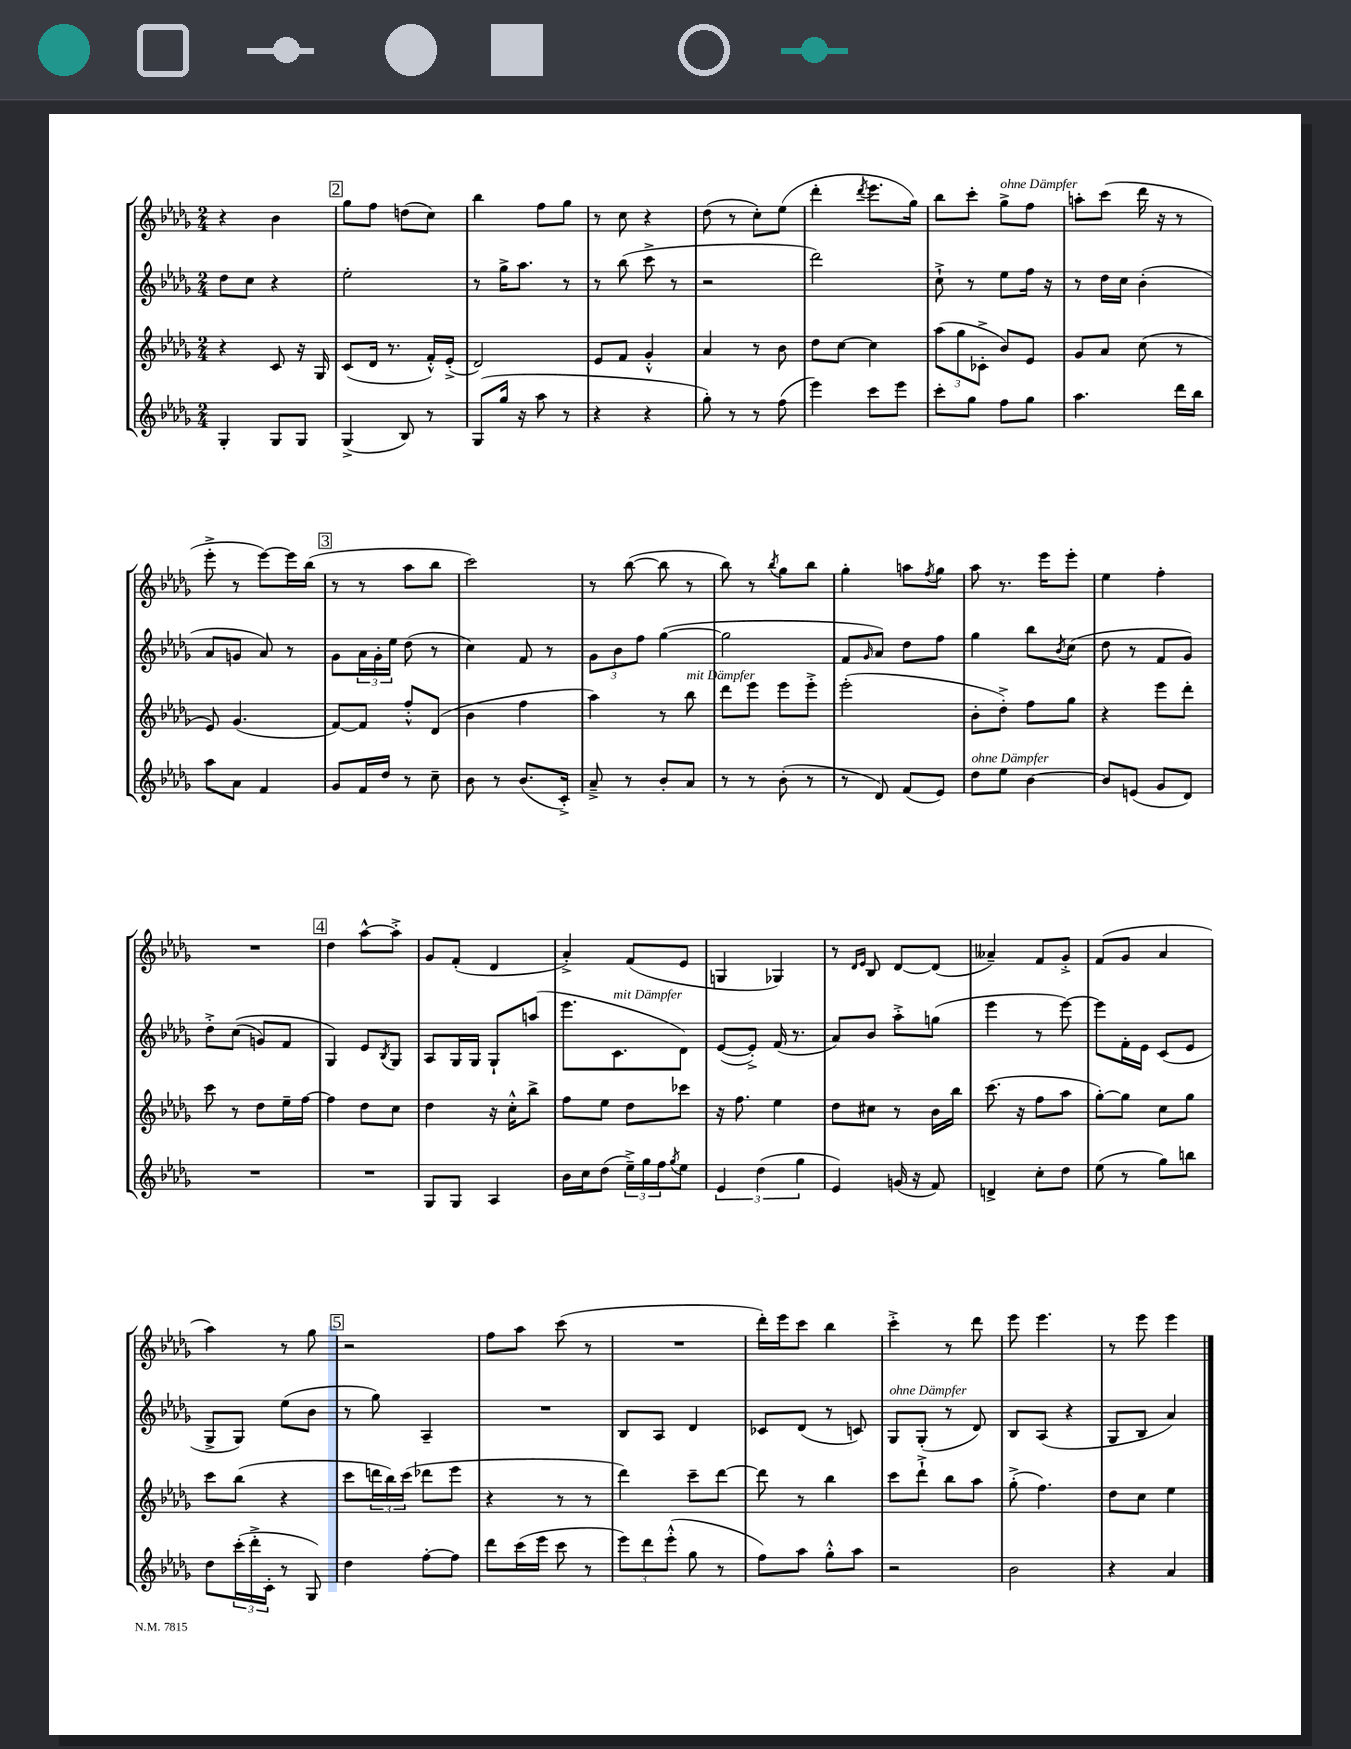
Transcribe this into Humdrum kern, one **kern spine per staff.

**kern	**kern	**kern	**kern
*staff4	*staff3	*staff2	*staff1
*clefG2	*clefG2	*clefG2	*clefG2
*k[b-e-a-d-g-]	*k[b-e-a-d-g-]	*k[b-e-a-d-g-]	*k[b-e-a-d-g-]
*M2/4	*M2/4	*M2/4	*M2/4
4G-'/	4r	8dd-\L	4r
.	.	8cc\J	.
8G-/L	8c/	4r	4b-\
8G-/J	16r	.	.
.	16G-/	.	.
=	=	=	=
(4G-^/	(8c/L	2ee-'\	8gg-\L
.	16d-/Jk	.	8ff\J
.	8.r	.	.
8B-/)	.	.	(8dd\L
8r	16f'^^/LL)	.	8cc\J)
.	(16e-'^/JJ	.	.
=	=	=	=
(8G-/L	2d-/)	8r	4bb-\
16gg-/Jk	.	16gg-^\LK	.
16r	.	8.aa-\J	.
8aa-\	.	.	8ff\L
8r	.	8r	8gg-\J
=	=	=	=
4r	8e-/L	8r	8r
.	8f/J	(8bb-\	8cc\
4r	4g-'^^/	8ccc^\	4r
.	.	8r	.
=	=	=	=
8gg-'\)	4a-/	2r	(8dd-\
8r	.	.	8r
8r	8r	.	8cc'\L)
(8ff\	8b-\	.	(8ee-\J
=	=	=	=
4eee-\)	8dd-\L	2ddd-\)	4ddd-'\
.	[8cc\J	.	.
.	.	.	8qddd-/
8ccc\L	4cc\]	.	8.eee-\L
8eee-\J	.	.	.
.	.	.	16gg-\Jk)
=	=	=	=
8ccc'\L	(12aa-\L	8cc`^\	8bb-\L
.	12gg-\	.	.
8gg-\J	.	8r	8ccc'\J
.	12c-'^\J	.	.
8ff\L	8b-/L)	8ee-\L	8gg-^\L
8gg-\J	8e-/J	16ff\Jk	8ff\J
.	.	16r	.
=	=	=	=
4.aa-\	8g-/L	8r	8aa'\L
.	8a-/J	16dd-\LL	(8ccc\J
.	.	16cc\JJ	.
.	(8cc\	(4b-'\	16ddd-\
.	.	.	16r
16ddd-\LL	8r	.	8r
16bb-\JJ	.	.	.
=	=	=	=
8aa-\L	8e-/)	8a-/L	8eee-'^\
8a-\J	(4.g-/	8g/J	8r
4f/	.	8a-/)	[8eee-\L)
.	.	8r	16eee-\]L
.	.	.	(16bb-\JJ
=	=	=	=
8g-/L	[8f/L)	8g-\L	8r
16f/L	8f/]J	24a-\L	8r
.	.	24g-'\	.
16dd-/JJ	.	.	.
.	.	24ee-\JJ	.
8r	8ff'^^/L	(8dd-\	8aa-\L
8cc~\	(8d-/J	8r	8bb-\J
=	=	=	=
8b-\	4b-\	4cc\)	2ccc\)
8r	.	.	.
(8.b-/L	4ff\	8f/	.
.	.	8r	.
16c'^/Jk)	.	.	.
=	=	=	=
8a-~^/	4aa-\)	12g-\L	8r
.	.	12b-\	.
8r	.	.	([8bb-\
.	.	12ff\J	.
8b-'/L	8r	([4gg-\	8bb-\]
8a-/J	8bb-\	.	8r
=	=	=	=
8r	8ddd-\L	2gg-\]	8bb-\)
8r	8eee-\J	.	8r
.	.	.	8qbb-/
(8b-'\	8eee-\L	.	8gg-\L
8r	8eee-'^\J	.	8bb-\J
=	=	=	=
8r	(2eee-'\	8f/L	4gg-'\
.	.	16qqg-/	.
8d-/)	.	8a-/J)	.
(8f/L	.	8dd-\L	8aa\L
.	.	.	8qff/
8e-/J)	.	8ff\J	8gg-\J
=	=	=	=
8dd-\L	8b-'\L	4gg-\	8aa-\
8ee-\J	8dd-'^\J)	.	8.r
[4b-\	8ff\L	8bb-\L	.
.	.	.	16eee-\LK
.	.	8qb-/	.
.	8gg-\J	(8cc\J	8eee-'\J
=	=	=	=
8b-/]L	4r	8dd-\	4ee-\
(8e/J	.	8r	.
8g-/L	8eee-\L	8f/L	4ff'\
8d-/J)	8ddd-'\J	8g-/J)	.
=	=	=	=
2r	8ccc\	8dd-'^\L	2r
.	8r	&((8cc\J	.
.	8dd-\L	8g/L)	.
.	16ee-~\L	8f/J	.
.	[16ff\JJ	.	.
=	=	=	=
2r	4ff\]	4G-/&)	4dd-\
.	8dd-\L	8e-/L	[8aa-^^\L
.	.	8qB-/	.
.	8cc\J	8G-/J	8aa-'^\]J
=	=	=	=
8G-/L	4dd-\	8A-/L	8g-/L
8G-/J	.	16G-/L	(8f'/J
.	.	16G-/JJ	.
4A-/	16r	8G-`/L	4d-/
.	16cc'^^\LK	.	.
.	8bb-^\J	(8aa/J	.
=	=	=	=
16b-\LL	8ff\L	8.eee-\L	4a-'^/)
16cc\J	.	.	.
(8dd-\J	8ee-\J	.	.
.	.	8.c\	.
24ee-~^\LL)	8dd-\L	.	(8f/L
24gg-\	.	.	.
24ff\J	.	.	.
8qgg-/	.	.	.
8ee-\J	8ccc-\J	8d-\J)	8e-/J
=	=	=	=
6e-/	16r	([8e-/L	4G/
.	8.ff\	.	.
.	.	8e-'^/]J)	.
(6dd-\	.	.	.
.	4ee-\	(16f/	4G-/)
.	.	8.r	.
6gg-\	.	.	.
=	=	=	=
4e-/)	8dd-\L	8a-/L)	8r
.	.	.	16qqd-/LL
.	.	.	16qqe-/JJ
.	8cc#\J	8b-/J	8B-/
(16g/	8r	8aa-'^\L	[8d-/L
16r	.	.	.
8f/)	16b-\LL	(8gg\J	(8d-/]J
.	16bb-\JJ	.	.
=	=	=	=
4d^/	(8.ccc\	4eee-\	4a--~/)
.	16r	.	.
8cc'\L	8ff\L	8r	8f/L
8dd-\J	8aa-\J	[8eee-\)	8g-'^/J
=	=	=	=
(8ee-\	[8gg-'\L)	8eee-\]L	(8f/L
8r	8gg-\]J	16f'\L	8g-/J
.	.	16e-\JJ	.
8gg-\L)	8cc\L	(8c/L	4a-/
8bb\J	8gg-\J	8e-/J	.
=	=	=	=
8dd-\L	8ccc\L	8G-^/L	4aa-\)
(24ccc'\L	(8bb-\J	8G-/J)	.
24ddd-'^\	.	.	.
24c'\JJ	.	.	.
8r	4r	(8ee-\L	8r
8G-/)	.	8b-\J	8gg-\
=	=	=	=
4dd-\	8ccc\L	8r	2r
.	24ddd\L	8gg-\)	.
.	24bb-\)	.	.
.	(24ccc\JJ	.	.
[8ff'\L	8ddd-\L	4A-~/	.
8ff\]J	8eee-\J	.	.
=	=	=	=
8ddd-\L	4r	2r	8ff\L
(16ccc\L	.	.	8aa-\J
16eee-\JJ	.	.	.
8ccc\	8r	.	(8ccc\
8r	8r	.	8r
=	=	=	=
12eee-\L)	4ddd-\)	8B-/L	2r
12ddd-\	.	.	.
.	.	8A-/J	.
(12eee-'^^\J	.	.	.
8gg-\	8ccc~\L	4d-/	.
8r	[8ddd-\J	.	.
=	=	=	=
8ff\L)	8ddd-\]	8c-/L	16ddd-'\LL)
.	.	.	16eee-\J
8aa-\J	8r	(8d-/J	8ccc\J
8gg-'^^\L	4bb-\	8r	4bb-\
8aa-\J	.	8c/)	.
=	=	=	=
2r	8ccc\L	8G-/L	4ccc'^\
.	8ddd-`^\J	(8G-'/J	.
.	8bb-\L	8r	8r
.	8aa-\J	8d-/)	8ddd-\
=	=	=	=
2b-\	(8gg-'^\	8B-/L	8eee-\
.	4.ff\)	(8A-/J	4.eee-\
.	.	4r	.
=	=	=	=
4r	8dd-\L	8G-/L	8r
.	8cc\J	8B-/J	8eee-\
4a-/	4ee-\	4a-/)	4eee-\
==	==	==	==
*-	*-	*-	*-
